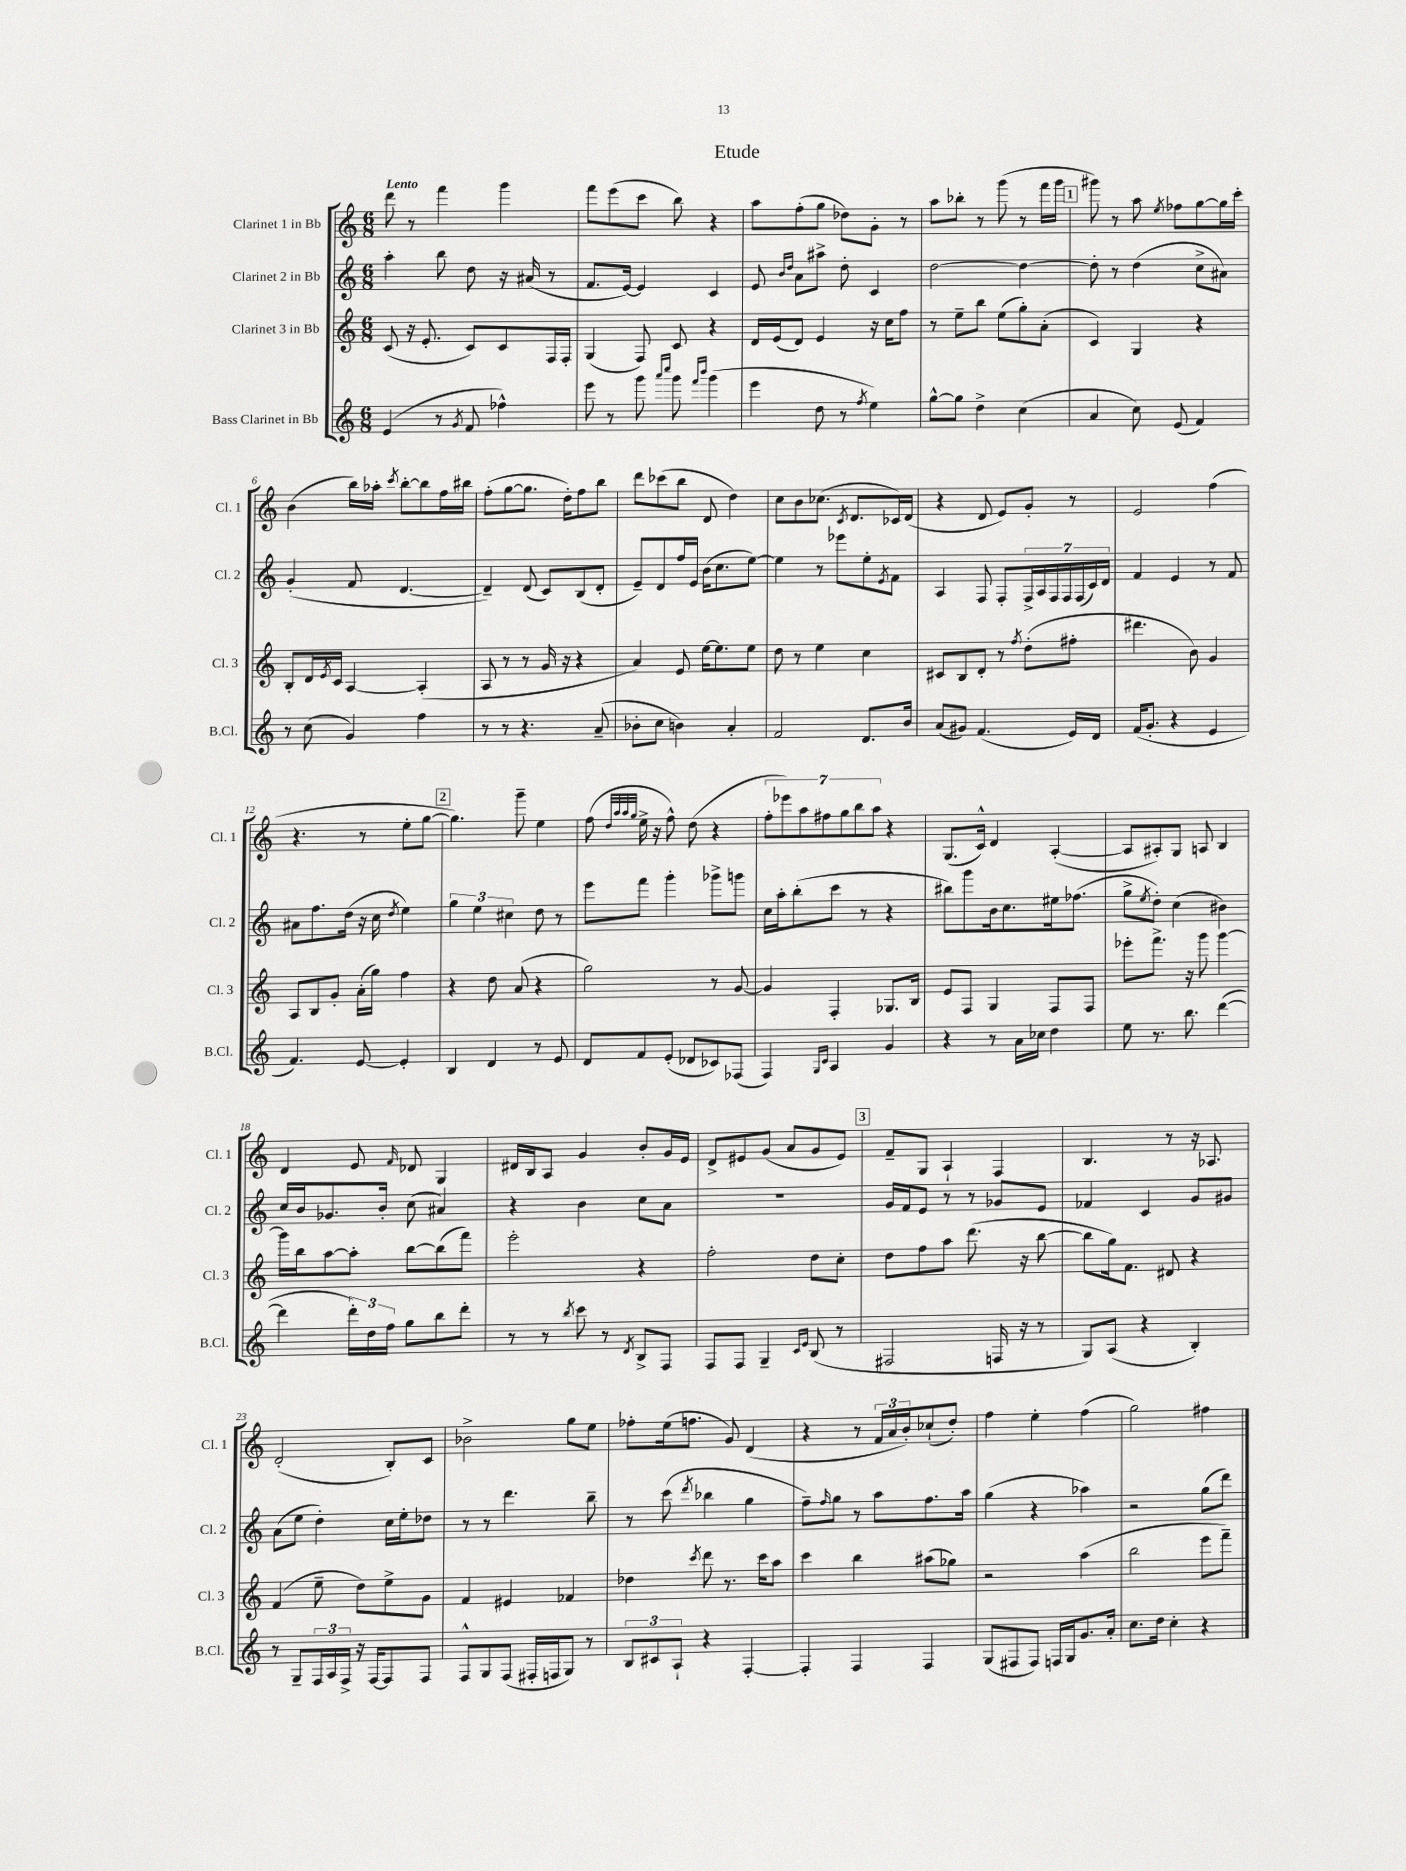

**kern	**kern	**kern	**kern
*staff4	*staff3	*staff2	*staff1
*clefG2	*clefG2	*clefG2	*clefG2
*k[]	*k[]	*k[]	*k[]
*M6/8	*M6/8	*M6/8	*M6/8
(4e	(8c	4aa'	8ddd
.	16r	.	8r
.	8.e'	.	.
8r	.	8bb	4fff
8qg	.	.	.
8f	8c)	8dd	.
4ff-^^)	8c	16r	4ggg
.	.	(16a#	.
.	16F	8r	.
.	16F'	.	.
=	=	=	=
8eee	(4G	8.f	8fff
8r	.	.	(8eee
.	.	[16e)	.
8ggg	8F)	4e]	8ccc
16qqaaa	.	.	.
16qqcccc	.	.	.
8ggg	8c	.	8bb)
16qqfff	.	.	.
16qqbbb	.	.	.
(4ggg	4r	4c	4r
=	=	=	=
4eee	16d	8e	8aa
.	(16e	.	.
.	.	16qqb	.
.	.	16qqdd	.
.	8d)	8a	(8ff'
8dd	4e	8aa#^	8gg
8r	.	8dd'	8dd-)
8qff	.	.	.
4ee)	16r	4c	8g'
.	16cc	.	.
.	8ff	.	8r
=	=	=	=
[8gg^^	8r	[2dd	8aa
8gg]	8ee~	.	8bb-'
4dd^	8bb	.	8r
.	(8ee	.	(8ggg
(4cc	8gg')	4dd_	8r
.	(8a'	.	16fff
.	.	.	16ggg
=	=	=	=
4a	4c)	8dd']	8ggg#)
.	.	8r	8r
8cc)	4G	(4dd	8aa
.	.	.	8qee
(8e	.	.	8ff-
4f)	4r	8cc^	[8gg
.	.	8a#)	16gg]
.	.	.	16ccc'
=	=	=	=
8r	8B'	(4g'	(4b
(8cc	16d	.	.
.	8qe	.	.
.	16c	.	.
4g)	[4A	8f	16bb)
.	.	.	16aa-'
.	.	.	8qccc
.	.	[4.d	[8bb'
4ff	(4A']	.	8bb]
.	.	.	16ff
.	.	.	16bb#
=	=	=	=
8r	8A	4d~])	(8ff'
8r	8r	.	[8gg
4.r	8r	(8d	8.gg]
.	16g	8c)	.
.	16r	.	16dd')
.	4r	(8B	8ff
(8a~	.	8d'	8bb
=	=	=	=
8b-'	4a)	8e~)	8ddd
8cc	.	8d	(8ccc-
4b)	8e	16ff	8bb
.	.	16e	.
.	[16ee	(16b	8d
.	8.ee]	8.cc	.
4a'	.	.	4dd)
.	8ee	[8ee)	.
=	=	=	=
2f	8dd	4ee]	8cc
.	8r	.	8b
.	4ee	8r	(8.cc-
.	.	8eee-	.
.	.	.	8qc
.	.	.	8.d
8.d	4cc	8ee'	.
.	.	8qe	.
.	.	8f	16c-)
16b	.	.	(16d
=	=	=	=
(8a	8c#	4A	4r
8g#)	8B	.	.
(4.f	8d'	8F	8d
.	8r	8F'	8e)
.	8qff	.	.
.	(8dd'	28F^	8g'
.	.	28A	.
.	.	28F	.
.	.	28F	.
16e)	8ff#'	.	8r
.	.	(28F	.
.	.	28c)	.
16d	.	.	.
.	.	28d	.
=	=	=	=
(16f	4.ddd#	4f	2e
8.g'	.	.	.
4r	.	4e	.
.	8b)	.	.
4e	4g	8r	(4ff
.	.	8f	.
=	=	=	=
4.f)	8A	8a#	4.r
.	8B	8.ff	.
.	8g'	.	.
.	.	(16dd	.
[8e	(16a'	16r	8r
.	16gg)	16cc	.
.	.	8qdd	.
4e']	4ff	4ee)	8ee'
.	.	.	[8gg
=	=	=	=
4B	4r	6gg	4.gg])
.	.	6ee	.
4d	8dd	.	.
.	.	6cc#	.
.	(8a	.	8ggg~
8r	4r	8dd	4ee
8e	.	8r	.
=	=	=	=
8d	2gg)	8eee	(8ff
.	.	.	32qqdd
.	.	.	32qqaa
.	.	.	32qqaa
.	.	.	32qqgg
8f	.	8fff	16ee^
.	.	.	16r
(8e'	.	4ggg'	8ff^^)
8d-	.	.	(8dd
8c-)	8r	8ggg-^	4r
(8F-	[8g	8ggg	.
=	=	=	=
4F)	4g]	16cc	14ff'
.	.	16aa'	.
.	.	.	14eee-)
.	.	(8bb'	.
.	.	.	14aa
.	.	.	14ff#
16qqG	.	.	.
16qqc	.	.	.
4A	4F'	8ccc	.
.	.	.	14gg
.	.	.	14bb
.	.	8r	.
.	.	.	14aa
4g	8.G-	4r	4r
.	16B	.	.
=	=	=	=
4r	8e	8bb#)	(8.G
.	8F	8ggg	.
.	.	.	16c^^)
8r	4G	16b	4d
.	.	8.cc	.
16a	.	.	.
16cc-	.	.	.
4dd	8F	16ee#	([4A'
.	.	(8.ff-	.
.	8F	.	.
=	=	=	=
8ee	8eee-'	8gg^	8A]
.	.	8qee	.
8.r	8.fff^	8dd')	8A#')
.	.	(4cc	8G
8.bb	16r	.	.
.	8ggg	.	8A
([4ddd	[4ggg	4b#)	4B
=	=	=	=
4ddd]	16ggg]	16cc	4d
.	16bb	16b	.
.	[8aa	8.g-	.
24ddd')	8aa']	.	8e
24dd	.	.	.
.	.	16b'	.
24ff	.	.	.
.	.	.	16qqf
8gg	[8bb	(8cc	8d-
8bb	(8bb]	4a#)	4G
8ddd'	8fff)	.	.
=	=	=	=
8r	2eee'	4r	16d#
.	.	.	16B
8r	.	.	8A
8qbb	.	.	.
8ccc	.	4b	4g
8r	.	.	.
8qd	.	.	.
8B^	4r	8cc	8b'
8F	.	8a	16g
.	.	.	16e
=	=	=	=
8F	2ff'	2.r	8d^
8F	.	.	8e#
4G~	.	.	(8g
.	.	.	8a
16qqc	.	.	.
16qqe	.	.	.
(8B	8dd	.	8g
8r	8cc'	.	8e#)
=	=	=	=
2F#	8dd	16g	8f~
.	.	16f	.
.	8ff	8e	8G
.	8aa	8r	4A`
.	(8.ddd	8r	.
16F	.	8g-	4F
16r	16r	.	.
8r	[8bb	8e	.
=	=	=	=
8G)	8bb]	4f-	4.B
(8A	16gg)	.	.
.	8.f	.	.
4r	.	4c	.
.	8d#	.	8r
4B')	4r	8g	16r
.	.	.	8.A-
.	.	8g#	.
=	=	=	=
8r	(4f	(8a	(2d'
8G~	.	8ee	.
24F	8ee~	4dd')	.
24A	.	.	.
24F^	.	.	.
16r	8dd)	.	.
[16F	.	.	.
8F]	8ee^	16cc	8B')
.	.	16ee'	.
8F	8g	8dd-	8c
=	=	=	=
8F^^	4f	8r	2b-^
8G	.	8r	.
(8F	4e#	4.ddd	.
16F#'	.	.	.
16F	.	.	.
8G)	4f-	.	8gg
8r	.	8bb~	8ee
=	=	=	=
12B	4dd-	8r	8ff-'
12c#	.	.	.
.	.	(8ccc	(16ee
12A`	.	.	.
.	.	.	8.ff
.	8qccc	8qddd	.
4r	8ddd	4bb-	.
.	8.r	.	8g)
[4F'	.	4gg	(4d
.	16ccc	.	.
.	8aa	.	.
=	=	=	=
4F']	4ccc	8ff~)	4r
.	.	16qqff	.
.	.	8gg	.
4F	4bb	8r	8r
.	.	8aa	24f
.	.	.	24a
.	.	.	24b')
4F	(8aa#	8.ff	(8cc-`
.	8gg-)	.	8dd')
.	.	16aa	.
=	=	=	=
(8G	2r	(4gg	4ff
8F#	.	.	.
8F#)	.	4r	4ee'
16F	.	.	.
16G	.	.	.
8.g	(4aa	4aa-)	(4ff
16a'	.	.	.
=	=	=	=
8.cc	2bb	2r	2gg)
16dd	.	.	.
4cc'	.	.	.
4r	8eee	(8gg	4ff#
.	8fff~)	8ddd)	.
==	==	==	==
*-	*-	*-	*-
